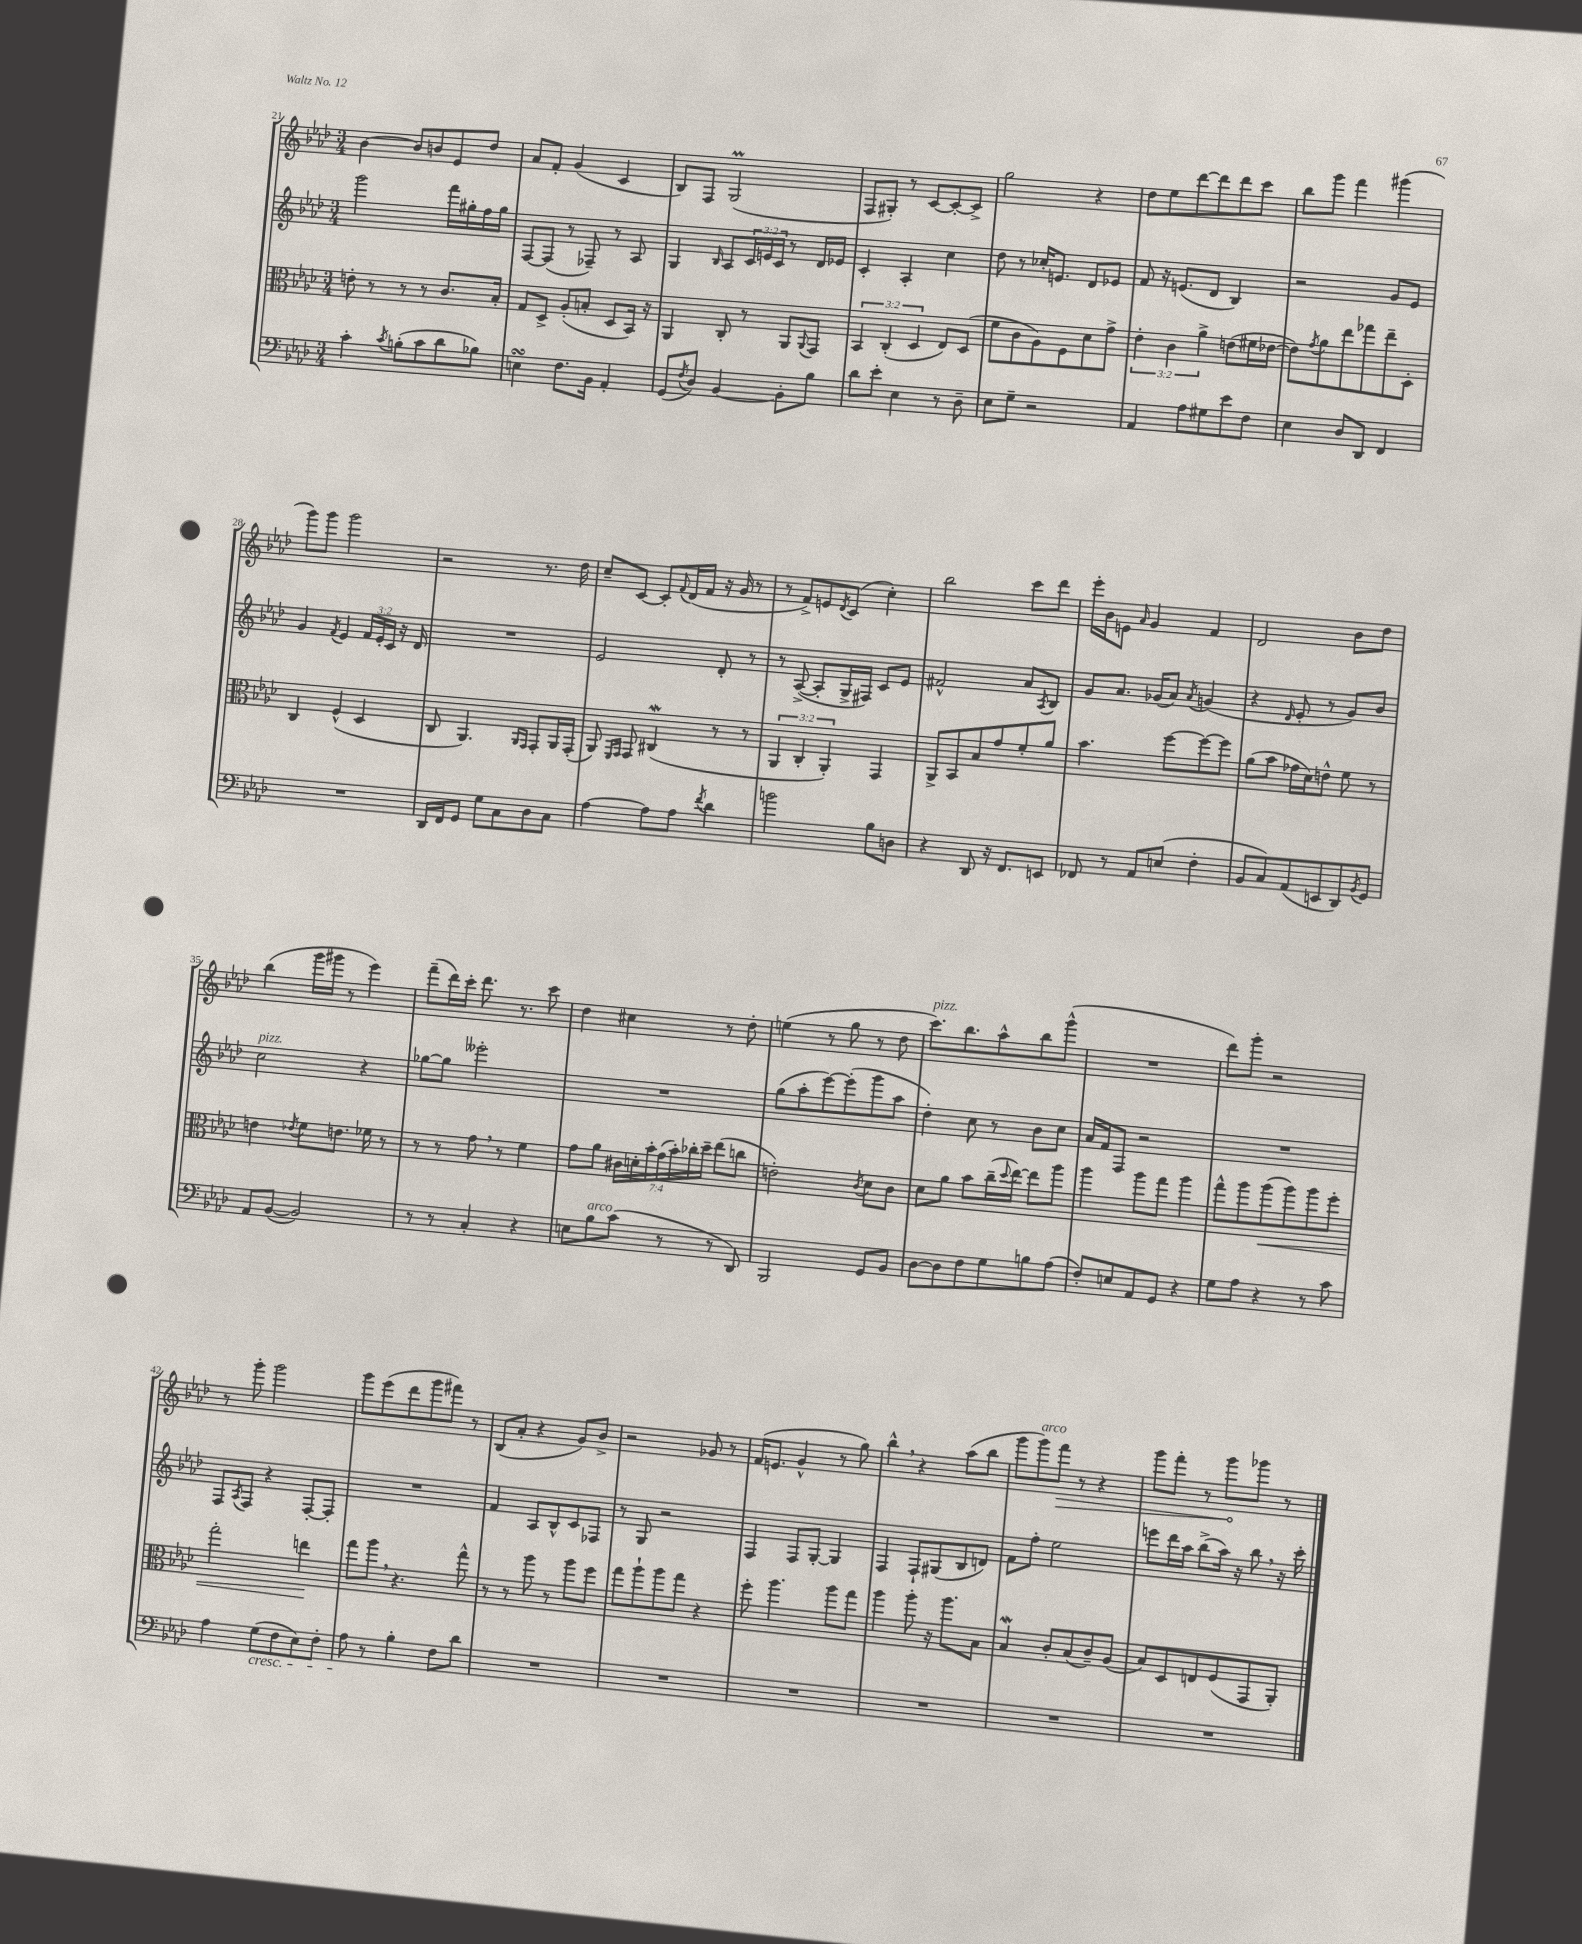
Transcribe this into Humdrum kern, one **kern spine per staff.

**kern	**kern	**dynam	**kern	**kern	**dynam
*part4	*part3	*part3	*part2	*part1	*part1
*staff4	*staff3	*staff3	*staff2	*staff1	*staff1
*clefF4	*clefC3	*	*clefG2	*clefG2	*
*k[b-e-a-d-]	*k[b-e-a-d-]	*	*k[b-e-a-d-]	*k[b-e-a-d-]	*
*M3/4	*M3/4	*	*M3/4	*M3/4	*
=21	=21	=21	=21	=21	=21
4c'\	8en'\	.	2ggg\	[4b-\	.
.	8r	.	.	.	.
8qc/	.	.	.	.	.
(8Bn'\L	8r	.	.	8b-/L]	.
8c\	8r	.	.	8bn/	.
8d-\	8.c/L	.	16fff\LL	8e-/	.
.	.	.	16gg#X'\	.	.
8B-X\J)	.	.	16ff\	8dd-/J	.
.	16B-'/Jk	.	16gg#\JJ	.	.
=22	=22	=22	=22	=22	=22
4EnsSsS\	8G/L	.	[8F/L	8a-/L	.
.	8D-^/J	.	(8F/J]	8f'/J	.
8.F\L	(8A-'/L	.	8r	(4g/	.
.	8Bn'/J	.	8F-X~/)	.	.
16BB-\Jk	.	.	.	.	.
4AA-'/	8D-/L	.	8r	4c/	.
.	16BB-/Jk)	.	8A-/	.	.
.	16r	.	.	.	.
=23	=23	=23	=23	=23	=23
(8GG/L	4AA-/	.	4G/	8B-/L)	.
8qF/	.	.	.	.	.
8D-/J)	.	.	.	8F/J	.
.	.	.	16qqB-/	.	.
[4BB-/	8C'/	.	8A-/L	(2Gm/	.
.	8r	.	24c/L	.	.
.	.	.	24en/	.	.
.	.	.	24c/JJ	.	.
8BB-'\L]	8AA-/L	.	8r	.	.
.	8qqAA-/	.	.	.	.
8B-\J	8GG/J	.	16d-/LL	.	.
.	.	.	16e-X/JJ	.	.
=24	=24	=24	=24	=24	=24
8d-\L	6BB-/	.	4c'/	8F/L	.
8e-'\J	.	.	.	8G#X'/J)	.
.	(6C'/	.	.	.	.
4E-\	.	.	4A-'/	8r	.
.	6D-/	.	.	.	.
.	.	.	.	[8c/L	.
8r	8E-/L)	.	4cc\	8c'/_	.
8D-~\	(8D-/J	.	.	8c^/J]	.
=25	=25	=25	=25	=25	=25
8E-\L	8f\L	.	8dd-\	2gg\	.
8G~\J	8c\	.	8r	.	.
2r	8A-\)	.	16cc-X'/KL	.	.
.	.	.	8.en/J	.	.
.	8F\	.	.	.	.
.	8d-\	.	8d-/L	4r	.
.	8g^\J	.	8e-X/J	.	.
=26	=26	=26	=26	=26	=26
4AA-/	6e-'\	.	8f/	8dd-\L	.
.	.	.	16r	8ee-\	.
.	6c\	.	.	.	.
.	.	.	(8.en/L	.	.
8A-\L	.	.	.	[8ddd-\	.
.	6a-^\	.	.	.	.
8G#X\	.	.	8d-/J	8ddd-\]	.
8e-\	(8en\L	.	4B-/)	8ddd-\	.
8F\J	16f#X\L	.	.	8ccc\J	.
.	[16e-X\JJ	.	.	.	.
=27	=27	=27	=27	=27	=27
4E-\	8e-\L])	.	2r	8bb-\L	.
.	8qg/	.	.	.	.
.	8a-\	.	.	8ggg\J	.
8D-/L	8ee-\	.	.	4fff\	.
8DD-/J	8gg-X\	.	.	.	.
4FF/	8ee-~\	.	8g/L	(4ggg#X\	.
.	8D-'\J	.	8e-/J	.	.
!!LO:LB:g=z
=28	=28	=28	=28	=28	=28
2.r	4C/	.	4g/	8ggg\L)	.
.	.	.	.	8ggg\J	.
.	.	.	8qf/	.	.
.	(4F^^/	.	4e-/	2ggg\	.
.	4D-/	.	24f/LL	.	.
.	.	.	24e-'/	.	.
.	.	.	24c/JJ	.	.
.	.	.	16r	.	.
.	.	.	16d-/	.	.
=29	=29	=29	=29	=29	=29
16DD-/LL	8C/	.	2.r	2r	.
16FF/J	.	.	.	.	.
8GG/J	4.AA-/)	.	.	.	.
8G\L	.	.	.	.	.
8C\	.	.	.	.	.
.	16qqAA-/LL	.	.	.	.
.	16qqGG/JJ	.	.	.	.
8D-\	8GG'/L	.	.	8.r	.
8C\J	16AA-/L	.	.	.	.
.	(16GG'/JJ	.	.	16dd-\	.
=30	=30	=30	=30	=30	=30
[4A-\	8AA-/)	.	2e-/	8cc~/L	.
.	16qqFF/LL	.	.	.	.
.	16qqGG/JJ	.	.	.	.
.	8GG/	.	.	[8c/J	.
8A-\L]	(4C#XW/	.	.	8c'/L]	.
.	.	.	.	8qqf/	.
8A-\J	.	.	.	(16d-/L	.
.	.	.	.	16f/JJ	.
8qf/	.	.	.	.	.
4d-\	8r	.	8d-'/	16r	.
.	.	.	.	16g/	.
.	8r	.	8r	8r	.
=31	=31	=31	=31	=31	=31
2bn\	6AA-/	.	8r	8r	.
.	.	.	([8A-^/	8f^/L)	.
.	6C'/	.	.	.	.
.	.	.	8A-'/L]	8en/	.
.	6AA-'/)	.	.	.	.
.	.	.	.	8qd-/	.
.	.	.	16G^/L	(8c/J	.
.	.	.	16F#X/JJ)	.	.
8B-\L	4GG/	.	8c/L	4cc'\)	.
8Dn\J	.	.	8e-/J	.	.
=32	=32	=32	=32	=32	=32
4r	8AA-^/L	.	2f#X^^/	2bb-\	.
.	8BB-/	.	.	.	.
8DD-/	8B-/	.	.	.	.
16r	8g/	.	.	.	.
8.FF/L	.	.	.	.	.
.	8f'/	.	8a-/L	8ccc\L	.
.	.	.	8qA-/	.	.
8EEn/J	8a-/J	.	8B-/J	8ddd-\J	.
=33	=33	=33	=33	=33	=33
8FF-X/	4.b-\	.	8g/L	16eee-'\LL	.
.	.	.	.	16b-\J	.
8r	.	.	8.a-/J	8en\J	.
.	.	.	.	16qqa-/	.
8AA-/L	.	.	.	4g/	.
.	.	.	(16g-X/KL	.	.
(8En/J	[8ff\L	.	8a-/J)	.	.
.	.	.	8qa-/	.	.
4F'\	8ff\_	.	(4gn/	4f/	.
.	8ff\J]	.	.	.	.
=34	=34	=34	=34	=34	=34
8BB-/L	(8a-\L	.	4r	2d-/	.
8C/)	8b-\J	.	.	.	.
.	.	.	16qqd-/	.	.
(8AA-/	16g-X\LL	.	8e-'/	.	.
.	16d-\J)	.	.	.	.
8EEn/	8en^^\J	.	8r	.	.
8DD-/)	8f\	.	8g/L)	8b-\L	.
8qBB-/	.	.	.	.	.
8GG/J	8r	.	8b-/J	8dd-\J	.
!!LO:LB:g=z
=35	=35	=35	=35	=35	=35
!	!	!	!LO:TX:a:i:t=pizz.	!	!
8AA-/L	4en\	.	2cc\	(4bb-\	.
([8BB-/J	.	.	.	.	.
.	8qe-X/	.	.	.	.
2BB-/])	8f\L	.	.	16ggg\LL	.
.	.	.	.	16ggg#X\JJ	.
.	8.en\J	.	.	8r	.
.	.	.	4r	4eee-\)	.
.	16f-X\	.	.	.	.
.	8r	.	.	.	.
=36	=36	=36	=36	=36	=36
8r	8r	.	[8gg-X\L	(8fff~\L	.
8r	8r	.	8gg-\J]	16ddd-\L)	.
.	.	.	.	16ccc'\JJ	.
4C'/	8g,\	.	2eee--X'\	8.ddd-\	.
.	8r	.	.	.	.
.	.	.	.	8.r	.
4r	4f\	.	.	.	.
.	.	.	.	8ccc\	.
=37	=37	=37	=37	=37	=37
8En\L	8g\L	.	2.r	4dd-\	.
!LO:TX:a:i:t=arco	!	!	!	!	!
8B-\	8a-\J	.	.	.	.
(8c\J	28c#X\LL	.	.	4cc#X\	.
.	28dn'\	.	.	.	.
.	28b-'\	.	.	.	.
.	(28g\	.	.	.	.
8r	.	.	.	.	.
.	28b-'\)	.	.	.	.
.	28cc-X'\	.	.	.	.
.	28dd-~\JJ	.	.	.	.
8r	(8ee-\L	.	.	8r	.
8DD-/)	8ccn\J	.	.	8dd-'\	.
=38	=38	=38	=38	=38	=38
2BBB-/	2en'\)	.	(8gg\L	(4een\	.
.	.	.	8aa-'\	.	.
.	.	.	[8eee-\)	8r	.
.	.	.	(8eee-'\]	8gg\	.
.	8qc/	.	.	.	.
8GG/L	8d-\L	.	8ggg\	8r	.
8BB-/J	8c\J	.	8aa-\J	8dd-\	.
=39	=39	=39	=39	=39	=39
!	!	!	!	!LO:TX:a:i:t=pizz.	!
[8D-\L	8d-\L	.	4dd-'\)	8.ccc\L)	.
8D-\]	8a-\J	.	.	.	.
.	.	.	.	8.bb-\	.
8F\	8b-\L	.	8cc\	.	.
8G\	(16cc~\L	.	8r	8aa-^^\	.
.	8qqdd-/	.	.	.	.
.	[16ee-\JJ)	.	.	.	.
8Bn\	8ee-\L]	.	8b-\L	8bb-\	.
(8A-\J	8aa-\J	.	8cc\J	(8ggg^^\J	.
=40	=40	=40	=40	=40	=40
8F'/L)	4aa-\	.	16a-/LL	2.r	.
.	.	.	16f/J	.	.
8En/	.	.	8F/J	.	.
8AA-/	8aa-\L	.	2r	.	.
8GG/J	8gg\J	.	.	.	.
4r	4aa-\	.	.	.	.
=41	=41	=41	=41	=41	=41
8G\L	8gg^^\L	.	2.r	8ddd-\L)	.
8A-\J	8aa-\	.	.	8ggg'\J	.
!	!	!LO:HP:b	!	!	!
4r	(8aa-\	<	.	2r	.
.	8aa-\)	.	.	.	.
8r	8aa-\	.	.	.	.
8c\	8ff'\J	.	.	.	.
!!LO:LB:g=z
=42	=42	=42	=42	=42	=42
4A-\	2gg'\	.	8F/L	8r	.
.	.	.	8qA-/	.	.
.	.	.	8F/J	8ggg'\	.
!LO:TX:b:i:t=cresc.	!	!	!	!	!
(8G\L	.	.	4r	2ggg\	.
8F\	.	.	.	.	.
8E-\)	4een\	.	[8F'/L	.	.
8F'\J	.	.	8F'/J]	.	.
.	.	[	.	.	.
=43	=43	=43	=43	=43	=43
8A-\	8gg\L	.	2.r	8ggg\L	.
8r	8aa-,\J	.	.	(8eee-\	.
4B-'\	4.r	.	.	8ddd-\	.
.	.	.	.	8ggg\	.
8F\L	.	.	.	8fff#X\J)	.
8d-\J	8gg^^\	.	.	8r	.
=44	=44	=44	=44	=44	=44
2.r	8r	.	4f/	(8B-/L	.
.	8r	.	.	8a-'/J	.
.	8aa-\	.	8A-/L	4r	.
.	8r	.	8B-^^/	.	.
.	8aa-\L	.	8c/	8g/L)	.
.	8ff\J	.	8F-X/J	8b-^/J	.
=45	=45	=45	=45	=45	=45
2.r	8gg\L	.	8r	2r	.
.	8aa-`\	.	8G/	.	.
.	8aa-\	.	2r	.	.
.	8gg\J	.	.	.	.
.	4r	.	.	8g-X/	.
.	.	.	.	8r	.
=46	=46	=46	=46	=46	=46
2.r	8ff'\	.	4F/	(16f/KL	.
.	.	.	.	8.en/J	.
.	4.aa-\	.	.	.	.
.	.	.	8F/L	4g^^/	.
.	.	.	[8G'/J	.	.
.	8aa-\L	.	4G/]	8r	.
.	8gg\J	.	.	8gg\)	.
=47	=47	=47	=47	=47	=47
2.r	4aa-\	.	4F/	4bb-^^,\	.
.	8aa-'\	.	8F`/L	4r	.
.	16r	.	(8G#X/	.	.
.	8.aa-\L	.	.	.	.
.	.	.	8B-/	(8aa-\L	.
.	8B-\J	.	8dn/J)	8bb-\J	.
=48	=48	=48	=48	=48	=48
2.r	4B-W/	.	8f\L	8ggg\L	.
!	!	!	!	!LO:TX:a:i:t=arco	!
.	.	.	8ff'\J	8ggg\)	.
!	!	!	!	!	!LO:HP:b
.	8c'/L	.	2ee-\	8fff\J	>
.	(8B-/	.	.	8r	.
.	8c~/)	.	.	4r	.
.	(8A-/J	.	.	.	.
=49	=49	=49	=49	=49	=49
2.r	8B-/L)	.	8eeen\L	8ggg\L	.
.	8D-/	.	16ddd-\L	8fff'\J	.
.	.	.	16aa-\JJ	.	.
.	8En/	.	(8bb-^\L	8r	.
.	(8F/	.	16aa-\Jk)	8ggg\L	.
.	.	.	16r	.	.
.	8GG/	.	8bb-,\	8ggg-X\J	]
.	8AA-'/J)	.	16r	8r	.
.	.	.	16ccc'\	.	.
==	==	==	==	==	==
*-	*-	*-	*-	*-	*-
